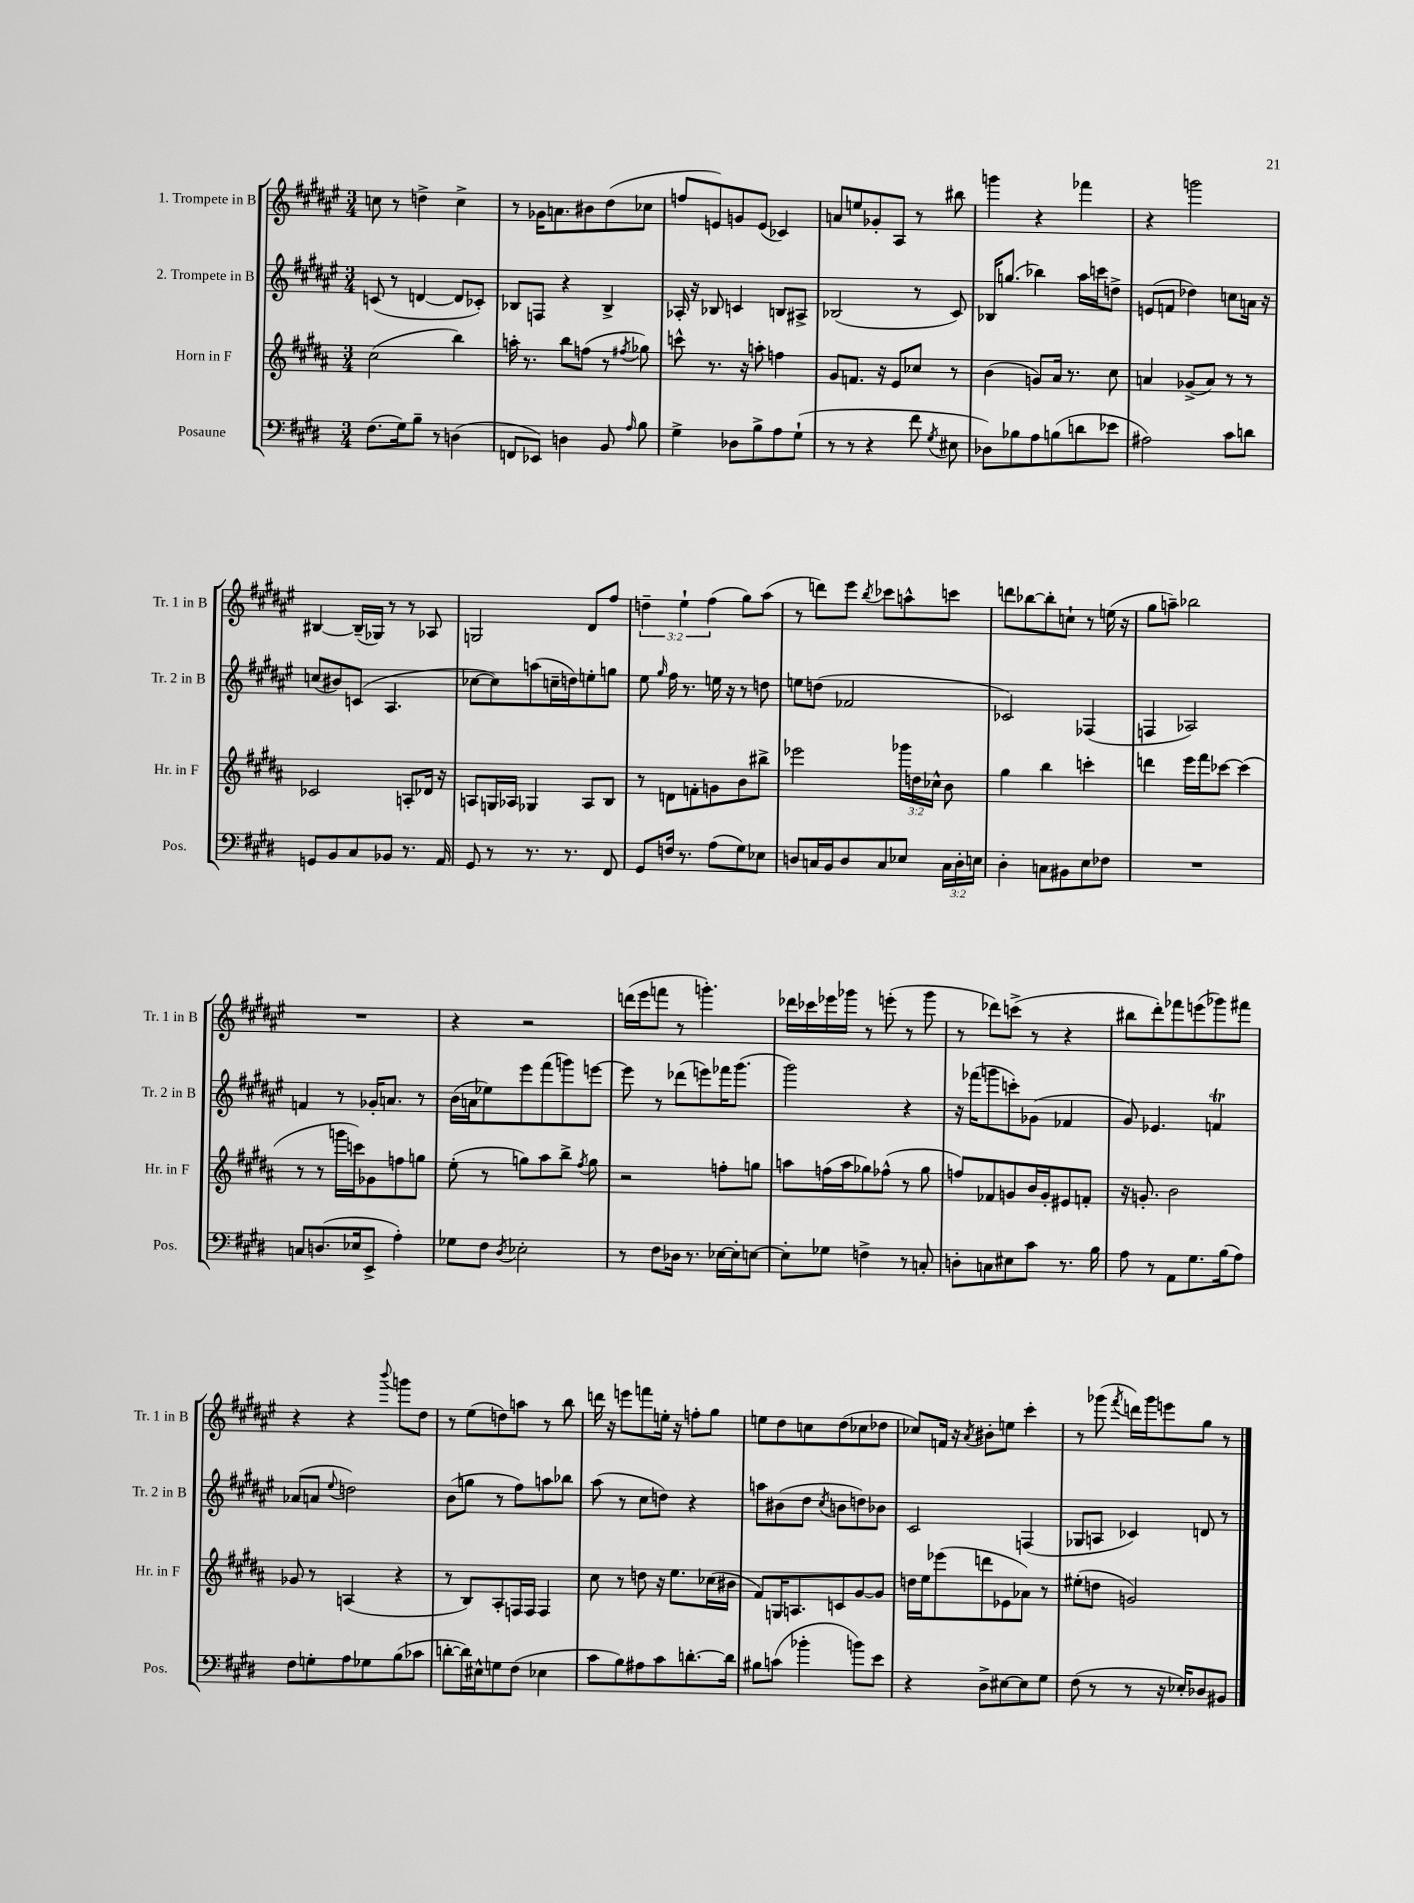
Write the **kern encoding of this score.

**kern	**kern	**kern	**kern
*part4	*part3	*part2	*part1
*staff4	*staff3	*staff2	*staff1
*I"Posaune	*I"Horn in F	*I"2. Trompete in B	*I"1. Trompete in B
*I'Pos.	*I'Hr. in F	*I'Tr. 2 in B	*I'Tr. 1 in B
*clefF4	*clefG2	*clefG2	*clefG2
*k[f#c#g#d#]	*k[f#c#g#d#a#]	*k[f#c#g#d#a#e#]	*k[f#c#g#d#a#e#]
*M3/4	*M3/4	*M3/4	*M3/4
=1	=1	=1	=1
(8.F#\L	(2cc#\	(8cn/	8ccn\
.	.	8r	8r
16G#\k)	.	.	.
8B~\J	.	[4dn/	4ddn^\
8r	.	.	.
(4Dn\	4bb\)	8d/L]	4cc^\
.	.	8c-X'/J)	.
=2	=2	=2	=2
8FFn/L	16aan'\	8B-X/L	8r
.	8.r	.	.
8EE-X/J)	.	8Fn/J	16g-X\KL
.	.	.	8.an\
4Dn\	8bb\L	4r	.
.	(8ffn\J	.	8b#X\
8BB/	8r	4B-^/	(8dd#\
16qqA/	8qff#X/	.	.
8B\	8gg-X\)	.	8cc-X\J
=3	=3	=3	=3
4G#^\	8cccn^^\	16A-X'/	8ffn/L
.	.	16r	.
.	8.r	8B-X/	8en/)
8D-X\L	.	4cn/	8gn/
.	16r	.	.
8B^\	8aan'\	.	(8e/J
8A\	4ffn\	8Bn/L	4c-X/)
(8G#`\J	.	8A#X^/J	.
=4	=4	=4	=4
8r	8g#/L	(2B-X/	8an/L
8r	8.fn/J	.	8een/
4r	.	.	8g-X'/
.	16r	.	.
.	8e/L	.	8A#/J
8f#\	8cc-X/J	8r	8r
8qG#/	.	.	.
8E#X\	8r	8c#/)	8bb#X\
=5	=5	=5	=5
8D-X\L)	(4b\	16B-X/KL	4gggn\
.	.	(8.ggn/J	.
8B-X\	.	.	.
8A\	8gn/L)	4bb-X\)	4r
(8Bn\	16a#/Jk	.	.
.	8.r	.	.
8dn\	.	16aa#\LL	4fff-X\
.	.	16cccn\J	.
8e-X\J	8cc#\	8ddn^\J	.
=6	=6	=6	=6
2A#X\)	4an/	(8en/L	4r
.	.	8fn/J	.
.	(8g-X^/L	4dd-X\)	2gggn\
.	8a/J)	.	.
8c#\L	8r	8ccn\L	.
8dn\J	8r	16an\Jk	.
.	.	16r	.
!!LO:LB:g=z
=7	=7	=7	=7
8GGn/L	2c-X/	(8ccn/L	[4B#X/
8BB/	.	8b#X/)	.
8C#/	.	(8cn/J	(16B#~/LL]
.	.	.	16G-X/JJ)
8BB-X/J	.	4.A#/	8r
8.r	8An'/L	.	8r
.	16d-X/Jk	.	8A-X/
16AA/	16r	.	.
=8	=8	=8	=8
8GG#/	8An/L	[8cc-X\L	2Gn/
8r	16Gn/L	8cc-\])	.
.	16A-X/JJ	.	.
8.r	4G-X/	(8aan\	.
.	.	16ccn~\L	.
8.r	.	16ddn\J)	.
.	8A-/L	8een'\	8d#/L
8FF#/	8B/J	8ggn\J	8ff#/J
=9	=9	=9	=9
8GG#/L	8r	8ee#\	6ddn~\
.	.	16qqgg#/	.
16Fn/Jk	8dn\L	16ff#\	.
.	.	.	6ee#`\
8.r	.	8.r	.
.	8fn'\	.	.
.	.	.	(6ff#\
(8A\L	8gn\	16een\	.
.	.	16r	.
8G#\)	8b\	8r	8gg#\L)
8E-X\J	8bb#X^\J	8ddn\	(8aa#\J
=10	=10	=10	=10
8Dn/L	2eee-X\	8een\L	8r
16Cn/L	.	(8ddn\J	8dddn\L)
16BB/J	.	.	.
8D/	.	2f-X/	8eee#\J
.	.	.	8qbb/
8C/	.	.	8ccc-X\L
8E-X/J	24ggg-X\LL	.	8aan^^\
.	24ddn\	.	.
.	24cc-X^^\JJ	.	.
24C\LL	8b\	.	8cccn\J
24D'\	.	.	.
24En\JJ	.	.	.
=11	=11	=11	=11
4D#'\	4gg#\	2c-X/)	8dddn\L
.	.	.	[8bb-X\
8Cn\L	4bb\	.	8bb-'\]
8BB#X\	.	.	8ccn`\J
8E\	4cccn'\	(4F-X/	8r
8F-X\J	.	.	(16een\
.	.	.	16r
=12	=12	=12	=12
2.r	4dddn\	4Fn/	8gg#\L
.	.	.	8aan~\J)
.	16eee\LL	2A-X/)	2bb-X\
.	16fff#\J	.	.
.	[8ccc-X\J	.	.
.	(4ccc-\]	.	.
!!LO:LB:g=z
=13	=13	=13	=13
8Cn/L	8r	4fn/	2.r
(8.Dn/	8r	.	.
.	16gggn\LL	8r	.
16E-X/k	16cccn\J)	.	.
8EE^/J	8g-X\	16g-X'/KL	.
.	.	8.an/J	.
4A'\)	8ffn\	.	.
.	8ggn\J	8r	.
=14	=14	=14	=14
8G-X\L	(8ee'\	(16b\LL	4r
.	.	16an\J	.
8F#\J	8r	8ee-X\)	.
8qD#/	.	.	.
2E-X'\	8ggn\L)	8eee#\	2r
.	8aa#\	(8fff#\	.
.	8bb^\J	8gggn\)	.
.	8qff#/	.	.
.	8gg\	[8eeen\J	.
=15	=15	=15	=15
8r	2r	8eee\]	(16dddn\LL
.	.	.	16eee#\J
8F#\L	.	8r	8fffn\J
16D-X\Jk	.	(8ddd-X\L	8r
8.r	.	.	.
.	.	8eeen\)	4.gggn'\)
[16E-X\LL	8ffn'\L	16fff-X\K	.
16E-'\J]	.	(8.ggg#\J	.
[8En\J	8ggn\J	.	.
=16	=16	=16	=16
8E'\L]	8aan\L	2ggg#\)	16ddd-X\LL
.	.	.	16ccc-X\
8G-X\J	(16ffn\L	.	16eee-X\
.	16aa\J	.	16ggg-X\JJ
4Fn^\	8gg-X\)	.	8r
.	(8ff-X^^\J	.	(8eeen'\
8r	8r	4r	8r
8Cn'/	8gg-\	.	8ggg-\
=17	=17	=17	=17
8Dn'\L	8ffn/L)	16r	8r
.	.	(16fff-X\KL	.
8Cn\	8f-X/	8gggn\	8ddd-X\L)
8E#X\	8gn/	8cccn'\)	(8cccn^\J
8c#\J	16b/L	(8g-X\J	8r
.	16g'/J	.	.
8.r	8e#X/	4f-X/	4r
.	8fn'/J	.	.
16B\	.	.	.
=18	=18	=18	=18
8A\	16r	8g#/)	8bb#X\L
.	8.gn'/	.	.
8r	.	4.e-X/	8ddd#'\)
8AA\L	2b\	.	8fff-X\
8.G#\	.	.	(8eeen\
.	.	4fnT/	8ggg-X\)
(16B\k	.	.	.
8A\J)	.	.	8fff#X\J
!!LO:LB:g=z
=19	=19	=19	=19
8F#\L	8g-X/	(8a-X/L	4r
8Gn'\	8r	8an/J	.
.	.	8qqee#/	.
8A\	(4An/	2ddn\)	4r
8G-X\	.	.	.
.	.	.	8qqbbb/
(8B\	4r	.	8gggn\L
8c-X\J	.	.	8dd#\J
=20	=20	=20	=20
[8dn'\L	8r	(8b\L	8r
16d\L])	8B/L)	8ggn\J	(8ee#\L
16E#X^^\J	.	.	.
8Gn\	8A#'/	8r	8ddn\)
(8F#\J	16Fn/L	8ff#\L)	8aan\J
.	16F/JJ	.	.
4E-X\	4F/	8aan\	8r
.	.	8bb-X\J	8bb\
=21	=21	=21	=21
8c#\L	8cc#\	(8aa#\	16dddn\
.	.	.	16r
8B\)	8r	8r	8eeen\L
8A#X\	8ddn\	8cc#\L	8fffn\
8c#\	16r	8ddn\J)	16een'\Jk
.	8.ee\L	.	16r
[8.dn'\	.	4r	8ffn'\L
.	(16cc-X\L	.	8gg#\J
16d\Jk]	16b#X\JJ	.	.
=22	=22	=22	=22
8B#X\L	8f#/L)	8aan\L	8een\L
(8cn\J	16Gn/K	(8b#X\	8dd#\
.	8.An/	.	.
4b-X'\	.	8dd#\J	8ccn\
.	.	8qcc#/	.
.	8cn/	8bn\L	(8dd#\
8bn\L)	[8g#/	8ddn\)	8cc-X\
8e\J	8g#/J]	8b-X\J	8dd-X\J
=23	=23	=23	=23
4r	16ddn\LL	2c#/	8cc-X/L)
.	16ee\J	.	.
.	(8eee-X\	.	16fn/Jk
.	.	.	16r
.	.	.	8qa#/
8D#^\L	8dddn\	.	8b#X'\L
[8E#X\	8e-X\	.	8een\J
8E#\]	8a-X\J)	(4Fn/	4ccc#'\
8G#\J	8r	.	.
=24	=24	=24	=24
(8F#\	(8ee#X'\L	8G-X/L	8r
8r	8ddn\J	8An/J	(8ggg-X\
.	.	.	8qfff#/
8r	2gn/)	4c-X/)	16dddn\LL)
.	.	.	16ggg-\J
16r	.	.	8eeen\
16E-X'/KL)	.	.	.
8D-X/	.	8dn/	8gg#\J
8BB#X/J	.	8r	8r
==	==	==	==
*-	*-	*-	*-
